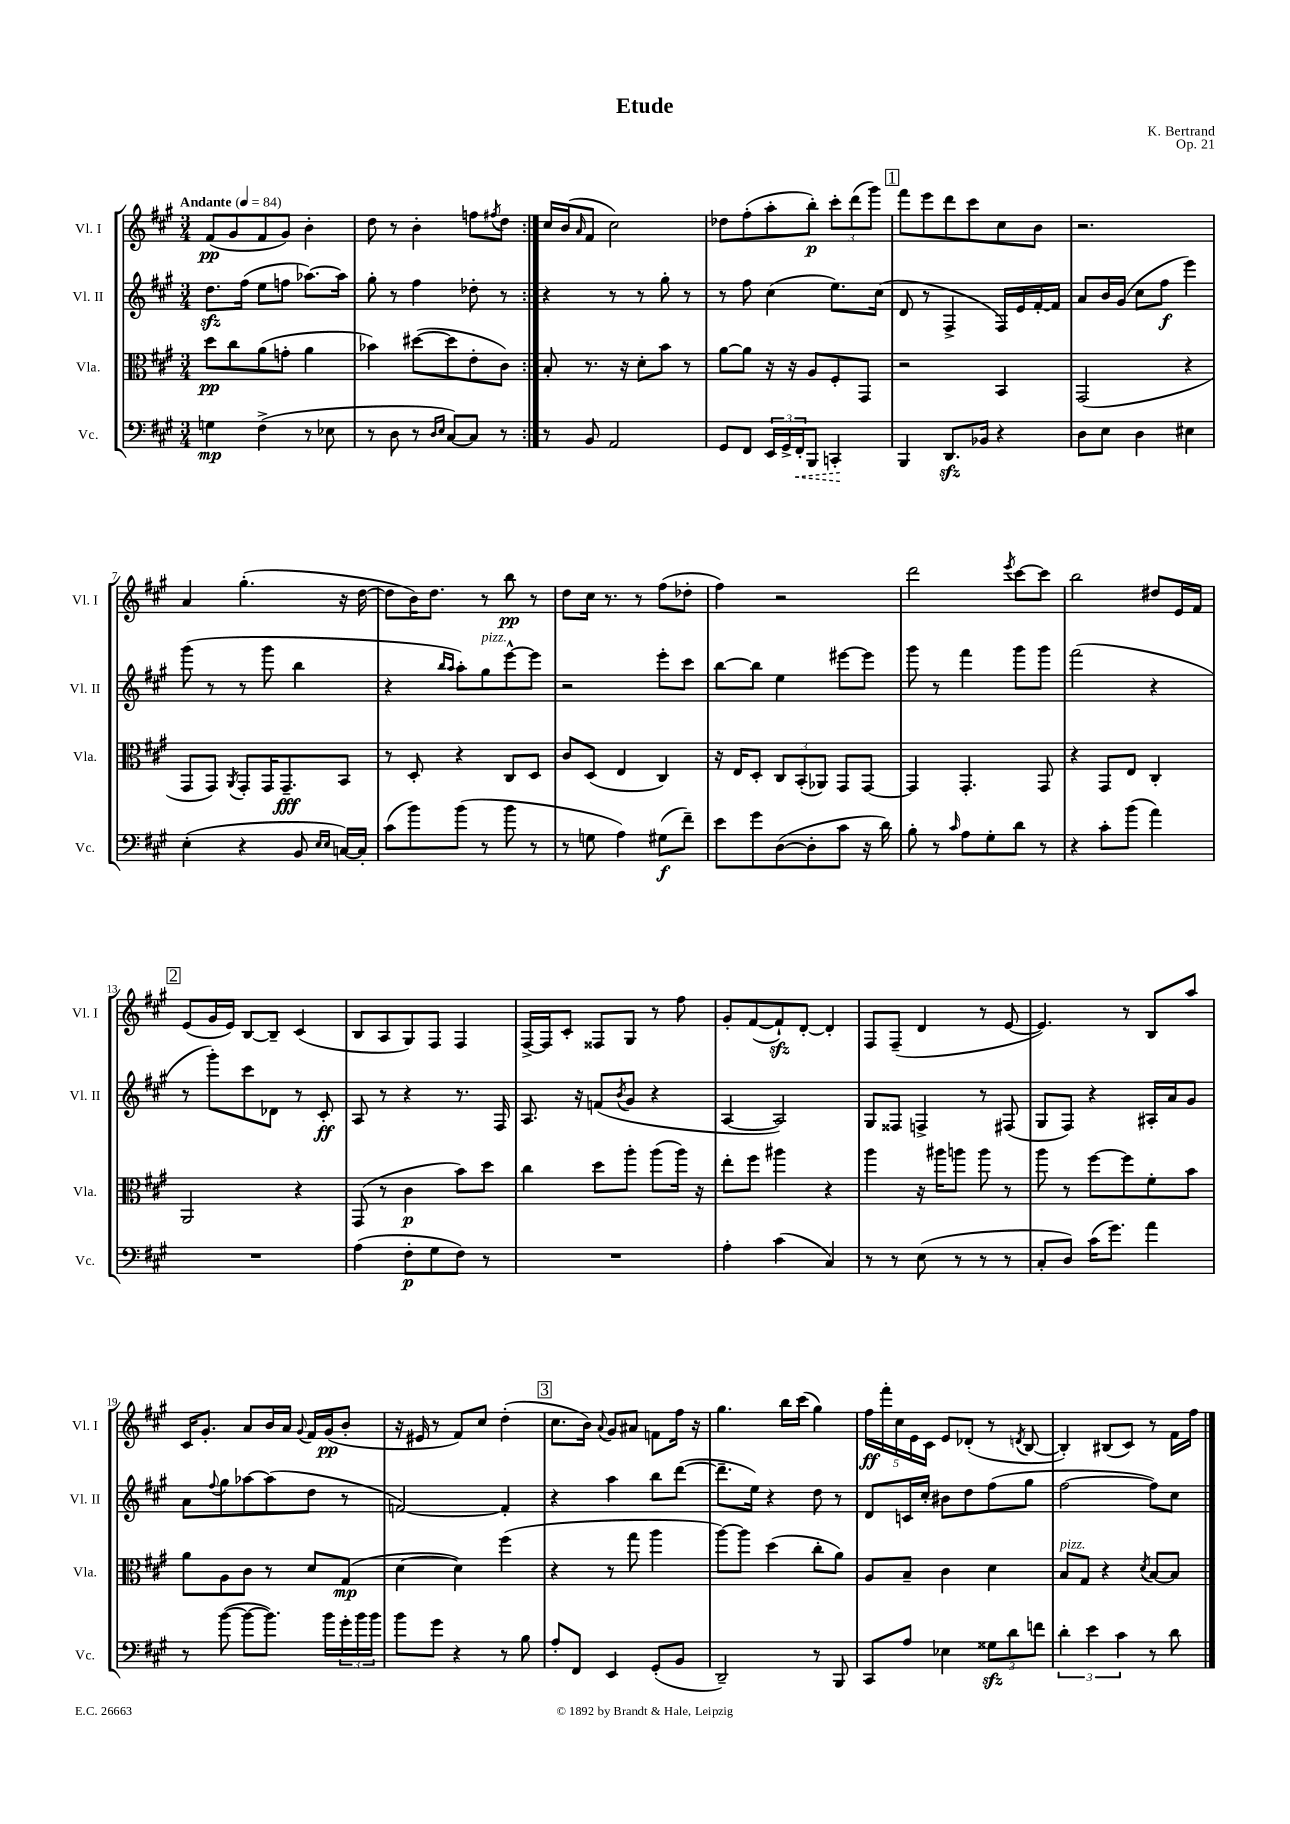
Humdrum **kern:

**kern	**dynam	**kern	**dynam	**kern	**dynam	**kern	**dynam
*part4	*part4	*part3	*part3	*part2	*part2	*part1	*part1
*staff4	*staff4	*staff3	*staff3	*staff2	*staff2	*staff1	*staff1
*I"Vc.	*	*I"Vla.	*	*I"Vl. II	*	*I"Vl. I	*
*I'Vc.	*	*I'Vla.	*	*I'Vl. II	*	*I'Vl. I	*
*clefF4	*	*clefC3	*	*clefG2	*	*clefG2	*
*k[f#c#g#]	*	*k[f#c#g#]	*	*k[f#c#g#]	*	*k[f#c#g#]	*
*M3/4	*	*M3/4	*	*M3/4	*	*M3/4	*
*MM84	*	*MM84	*	*MM84	*	*MM84	*
=1	=1	=1	=1	=1	=1	=1	=1
!	!	!	!	!	!	!LO:TX:a:B:t=Andante	!
4Gn\	mp	8dd\L	pp	8.ddzz\L	.	(8f#/L	pp
.	.	8cc#\	.	.	.	8g#/	.
.	.	.	.	(16ff#\Jk	.	.	.
(4F#^\	.	(8a\	.	8ee\L	.	8f#/	.
.	.	8gn'\J	.	8ffn\J	.	8g#/J)	.
8r	.	4a\	.	[8.aa-X\L)	.	4b'\	.
8E-X\	.	.	.	.	.	.	.
.	.	.	.	16aa-\Jk]	.	.	.
=2	=2	=2	=2	=2	=2	=2	=2
8r	.	4b-X\)	.	8gg#'\	.	8dd\	.
8D\	.	.	.	8r	.	8r	.
8r	.	([8dd#X\L	.	4ff#\	.	4b'\	.
16qqD/LL	.	.	.	.	.	.	.
16qqE/JJ	.	.	.	.	.	.	.
[8C#/L)	.	8dd#\]	.	.	.	.	.
8C#/J]	.	8e'\	.	8dd-X'\	.	8ffn\L	.
.	.	.	.	.	.	8qff#X/	.
8r	.	8c#\J)	.	8r	.	8dd\J	.
=3:|!	=3:|!	=3:|!	=3:|!	=3:|!	=3:|!	=3:|!	=3:|!
8r	.	8B'/	.	4r	.	16cc#/LL	.
.	.	.	.	.	.	(16b/J	.
.	.	.	.	.	.	16qqa/	.
8BB/	.	8.r	.	.	.	8f#/J	.
2AA/	.	.	.	8r	.	2cc#\)	.
.	.	16r	.	.	.	.	.
.	.	8d'\L	.	8r	.	.	.
.	.	8b\J	.	8gg#'\	.	.	.
.	.	8r	.	8r	.	.	.
=4	=4	=4	=4	=4	=4	=4	=4
8GG#/L	.	[8a\L	.	8r	.	8dd-X\L	.
8FF#/J	.	8a\J]	.	8ff#\	.	(8ff#'\	.
24EE/LL	.	16r	.	(4cc#\	.	8aa'\	.
24GG#^/	.	.	.	.	.	.	.
.	.	16r	.	.	.	.	.
!	!LO:HP:b	!	!	!	!	!	!
24FF#'/J	<	.	.	.	.	.	.
8BBB/J	.	8A/L	.	.	.	8bb'\J)	p
4CCn'/	.	8F#'/	.	8.ee\L)	.	12ccc#'\L	.
.	.	.	.	.	.	(12ddd\	.
.	.	8GG#/J	.	.	.	.	.
.	.	.	.	.	.	12ggg#\J)	.
.	.	.	.	(16cc#\Jk	.	.	.
.	[	.	.	.	.	.	.
!!LO:REH:place=s1:t=1
=5	=5	=5	=5	=5	=5	=5	=5
4BBB/	.	2r	.	8d/	.	8fff#\L	.
.	.	.	.	8r	.	8eee\	.
8.DDzz/L	.	.	.	4F#^/	.	8ddd\	.
.	.	.	.	.	.	8ccc#\	.
16BB-X/Jk	.	.	.	.	.	.	.
4r	.	4BB/	.	16F#/LL)	.	8cc#\	.
.	.	.	.	16e/	.	.	.
.	.	.	.	[16f#'/	.	8b\J	.
.	.	.	.	16f#/JJ]	.	.	.
=6	=6	=6	=6	=6	=6	=6	=6
8D\L	.	(2GG#/	.	8a/L	.	2.r	.
8E\J	.	.	.	16b/L	.	.	.
.	.	.	.	(16g#/JJ	.	.	.
4D\	.	.	.	8cc#\L	.	.	.
.	.	.	.	8ff#\J	f	.	.
4E#X\	.	4r	.	4eee\)	.	.	.
!!LO:LB:g=z
=7	=7	=7	=7	=7	=7	=7	=7
(4E'\	.	8GG#/L	.	(8ggg#\	.	4a/	.
.	.	8GG#/J)	.	8r	.	.	.
.	.	8qAA/	.	.	.	.	.
4r	.	8GG#'/L	.	8r	.	(4.gg#'\	.
.	.	16GG#/K	.	8ggg#\	.	.	.
.	.	8.GG#~/	fff	.	.	.	.
8BB/	.	.	.	4bb\	.	.	.
16qqE/LL	.	.	.	.	.	.	.
16qqE/JJ	.	.	.	.	.	.	.
[16Cn/LL)	.	8BB/J	.	.	.	16r	.
16C'/JJ]	.	.	.	.	.	[16dd\	.
=8	=8	=8	=8	=8	=8	=8	=8
(8c#\L	.	8r	.	4r	.	8dd\L]	.
8b\)	.	8D'/	.	.	.	16b\K)	.
.	.	.	.	.	.	8.dd\J	.
.	.	.	.	16qqbb/LL	.	.	.
.	.	.	.	16qqaa/JJ	.	.	.
(8b\J	.	4r	.	8aa'\L)	.	.	.
!	!	!	!	!LO:TX:a:i:t=pizz.	!	!	!
8r	.	.	.	8gg#\	.	8r	.
8b\	.	8C#/L	.	[8eee^^\	.	8bb\	pp
8r	.	8D/J	.	8eee\J]	.	8r	.
=9	=9	=9	=9	=9	=9	=9	=9
8r	.	8c#/L	.	2r	.	8dd\L	.
8Gn\	.	(8D/J	.	.	.	16cc#\Jk	.
.	.	.	.	.	.	8.r	.
4A\)	.	4E/	.	.	.	.	.
.	.	.	.	.	.	8r	.
(8G#X\L	f	4C#/)	.	8eee'\L	.	(8ff#\L	.
8f#~\J)	.	.	.	8ccc#\J	.	8dd-X'\J	.
=10	=10	=10	=10	=10	=10	=10	=10
8e\L	.	16r	.	[8bb\L	.	4ff#\)	.
.	.	16E/KL	.	.	.	.	.
8g#\	.	8D'/J	.	8bb\J]	.	.	.
([8D\	.	12C#/L	.	4ee\	.	2r	.
.	.	(12BB'/	.	.	.	.	.
8D'\]	.	.	.	.	.	.	.
.	.	12AA-X/J)	.	.	.	.	.
8c#\J	.	8GG#/L	.	[8eee#X\L	.	.	.
16r	.	[8GG#/J	.	8eee#\J]	.	.	.
16d\)	.	.	.	.	.	.	.
=11	=11	=11	=11	=11	=11	=11	=11
8B'\	.	4GG#/]	.	8ggg#\	.	2ddd\	.
8r	.	.	.	8r	.	.	.
16qqc#/	.	.	.	.	.	.	.
8A\L	.	4.GG#'/	.	4fff#\	.	.	.
8G#'\	.	.	.	.	.	.	.
.	.	.	.	.	.	8qeee/	.
8d\J	.	.	.	8ggg#\L	.	[8ccc#\L	.
8r	.	8GG#/	.	8ggg#\J	.	8ccc#\J]	.
=12	=12	=12	=12	=12	=12	=12	=12
4r	.	4r	.	(2fff#\	.	2bb\	.
8c#'\L	.	8GG#/L	.	.	.	.	.
(8b\J	.	8E/J	.	.	.	.	.
4a\)	.	4C#'/	.	4r	.	8dd#X/L	.
.	.	.	.	.	.	16e/L	.
.	.	.	.	.	.	16f#/JJ	.
!!LO:LB:g=z
!!LO:REH:place=s1:t=2
=13	=13	=13	=13	=13	=13	=13	=13
2.r	.	2AA/	.	8r	.	(8e/L	.
.	.	.	.	8ggg#'\L)	.	16g#/L	.
.	.	.	.	.	.	16e/JJ)	.
.	.	.	.	8ccc#\	.	[8B/L	.
.	.	.	.	8d-X\J	.	8B~/J]	.
.	.	4r	.	8r	.	(4c#/	.
.	.	.	.	8c#'/	ff	.	.
=14	=14	=14	=14	=14	=14	=14	=14
(4A\	.	(8GG#/	.	8A/	.	8B/L	.
.	.	8r	.	8r	.	8A/	.
8F#'\L	p	4c#\	p	4r	.	8G#/)	.
8G#\	.	.	.	.	.	8F#/J	.
8F#\J)	.	8b\L)	.	8.r	.	4F#/	.
8r	.	8dd\J	.	.	.	.	.
.	.	.	.	16F#/	.	.	.
=15	=15	=15	=15	=15	=15	=15	=15
2.r	.	4cc#\	.	8.A/	.	[16F#^/LL	.
.	.	.	.	.	.	16F#/J]	.
.	.	.	.	.	.	8c#'/J	.
.	.	.	.	16r	.	.	.
.	.	8dd\L	.	(8fn/L	.	8F##X/L	.
.	.	.	.	8qb/	.	.	.
.	.	8aa'\J	.	8g#/J	.	8G#/J	.
.	.	(8aa\L	.	4r	.	8r	.
.	.	16aa\Jk)	.	.	.	8ff#\	.
.	.	16r	.	.	.	.	.
=16	=16	=16	=16	=16	=16	=16	=16
4A'\	.	8ee'\L	.	[4A/	.	8g#'/L	.
.	.	8ff#\J	.	.	.	([8f#/	.
(4c#\	.	4aa#X\	.	2A/])	.	8f#zz`/])	.
.	.	.	.	.	.	[8d'/J	.
4C#/)	.	4r	.	.	.	4d'/]	.
=17	=17	=17	=17	=17	=17	=17	=17
8r	.	4aa\	.	8G#/L	.	8F#/L	.
8r	.	.	.	8F##X/J	.	(8F#~/J	.
(8E\	.	16r	.	4Fn^/	.	4d/	.
.	.	16aa#X\KL	.	.	.	.	.
8r	.	8aan\J	.	.	.	.	.
8r	.	8aa\	.	8r	.	8r	.
8r	.	8r	.	(8F#X/	.	[8e/	.
=18	=18	=18	=18	=18	=18	=18	=18
8C#'/L	.	8aa\	.	8G#/L	.	4.e/])	.
8D/J)	.	8r	.	8F#/J)	.	.	.
(16c#\KL	.	[8ff#\L	.	4r	.	.	.
8.g#\J)	.	.	.	.	.	.	.
.	.	8ff#\]	.	.	.	8r	.
4a\	.	8f#'\	.	16A#X'/LL	.	8B/L	.
.	.	.	.	16a/J	.	.	.
.	.	8b\J	.	8g#/J	.	8aa/J	.
!!LO:LB:g=z
=19	=19	=19	=19	=19	=19	=19	=19
8r	.	8a\L	.	8a\L	.	16c#/KL	.
.	.	.	.	.	.	8.g#'/J	.
.	.	.	.	8qqff#/	.	.	.
([8b\	.	8A\	.	8gg#\	.	.	.
8b\L_	.	8c#\J	.	[8aa-X\	.	8a/L	.
8.b\J])	.	8r	.	(8aa-\]	.	16b/L	.
.	.	.	.	.	.	16a/JJ	.
.	.	.	.	.	.	8qqg#/	.
.	.	8d/L	.	8dd\J	.	16f#/LL	.
16b\LL	.	.	.	.	.	(16g#/J	pp
24g#'\	.	(8G#/J	mp	8r	.	8b'/J	.
24b\	.	.	.	.	.	.	.
24b\JJ	.	.	.	.	.	.	.
=20	=20	=20	=20	=20	=20	=20	=20
8b\L	.	[4d\	.	[2fn/)	.	16r	.
.	.	.	.	.	.	16e#X/	.
8g#\J	.	.	.	.	.	8r	.
4r	.	4d\])	.	.	.	8f#/L)	.
.	.	.	.	.	.	8cc#/J	.
8r	.	(4ff#\	.	4f'/]	.	(4dd'\	.
8B\	.	.	.	.	.	.	.
!!LO:REH:place=s1:t=3
=21	=21	=21	=21	=21	=21	=21	=21
8A'/L	.	4r	.	4r	.	8.cc#\L	.
8FF#/J	.	.	.	.	.	.	.
.	.	.	.	.	.	16b\Jk)	.
.	.	.	.	.	.	8qqa/	.
4EE/	.	8r	.	4aa\	.	8g#/L	.
.	.	8gg#\	.	.	.	8a#X/J	.
(8GG#'/L	.	4aa\	.	8bb\L	.	8fn\L	.
8BB/J	.	.	.	([8ddd\J	.	16ff#\Jk	.
.	.	.	.	.	.	16r	.
=22	=22	=22	=22	=22	=22	=22	=22
2DD~/)	.	[8aa\L)	.	8.ddd~\L]	.	4.gg#\	.
.	.	8aa\J]	.	.	.	.	.
.	.	.	.	16ee\Jk)	.	.	.
.	.	(4dd\	.	4r	.	.	.
.	.	.	.	.	.	16bb\LL	.
.	.	.	.	.	.	(16ccc#\JJ	.
8r	.	8cc#'\L	.	8dd\	.	4gg#\)	.
8BBB/	.	8a\J)	.	8r	.	.	.
=23	=23	=23	=23	=23	=23	=23	=23
8CC#/L	.	8A/L	.	8d/L	.	20ff#\LL	ff
.	.	.	.	.	.	20fff#'\	.
.	.	.	.	.	.	20cc#\	.
8A/J	.	8B~/J	.	16cn/L	.	.	.
.	.	.	.	.	.	20e\	.
.	.	.	.	16cc#'/JJ	.	.	.
.	.	.	.	.	.	20c#\JJ	.
4E-X\	.	4c#\	.	8b#X\L	.	8e/L	.
.	.	.	.	8dd\	.	(8d-X'/J	.
12G##Xzz\L	.	4d\	.	(8ff#\	.	8r	.
12d\	.	.	.	.	.	.	.
.	.	.	.	.	.	8qdn/	.
.	.	.	.	8gg#\J	.	[8B/	.
12fn\J	.	.	.	.	.	.	.
=24	=24	=24	=24	=24	=24	=24	=24
!	!	!LO:TX:a:i:t=pizz.	!	!	!	!	!
6d'\	.	8B/L	.	[2ff#\	.	4B'/])	.
.	.	8G#/J	.	.	.	.	.
6e\	.	.	.	.	.	.	.
.	.	4r	.	.	.	(8B#X/L	.
6c#\	.	.	.	.	.	.	.
.	.	.	.	.	.	8c#/J)	.
.	.	8qd/	.	.	.	.	.
8r	.	[8B/L	.	8ff#\L])	.	8r	.
8d\	.	8B/J]	.	8cc#\J	.	16f#\LL	.
.	.	.	.	.	.	16ff#\JJ	.
==	==	==	==	==	==	==	==
*-	*-	*-	*-	*-	*-	*-	*-
